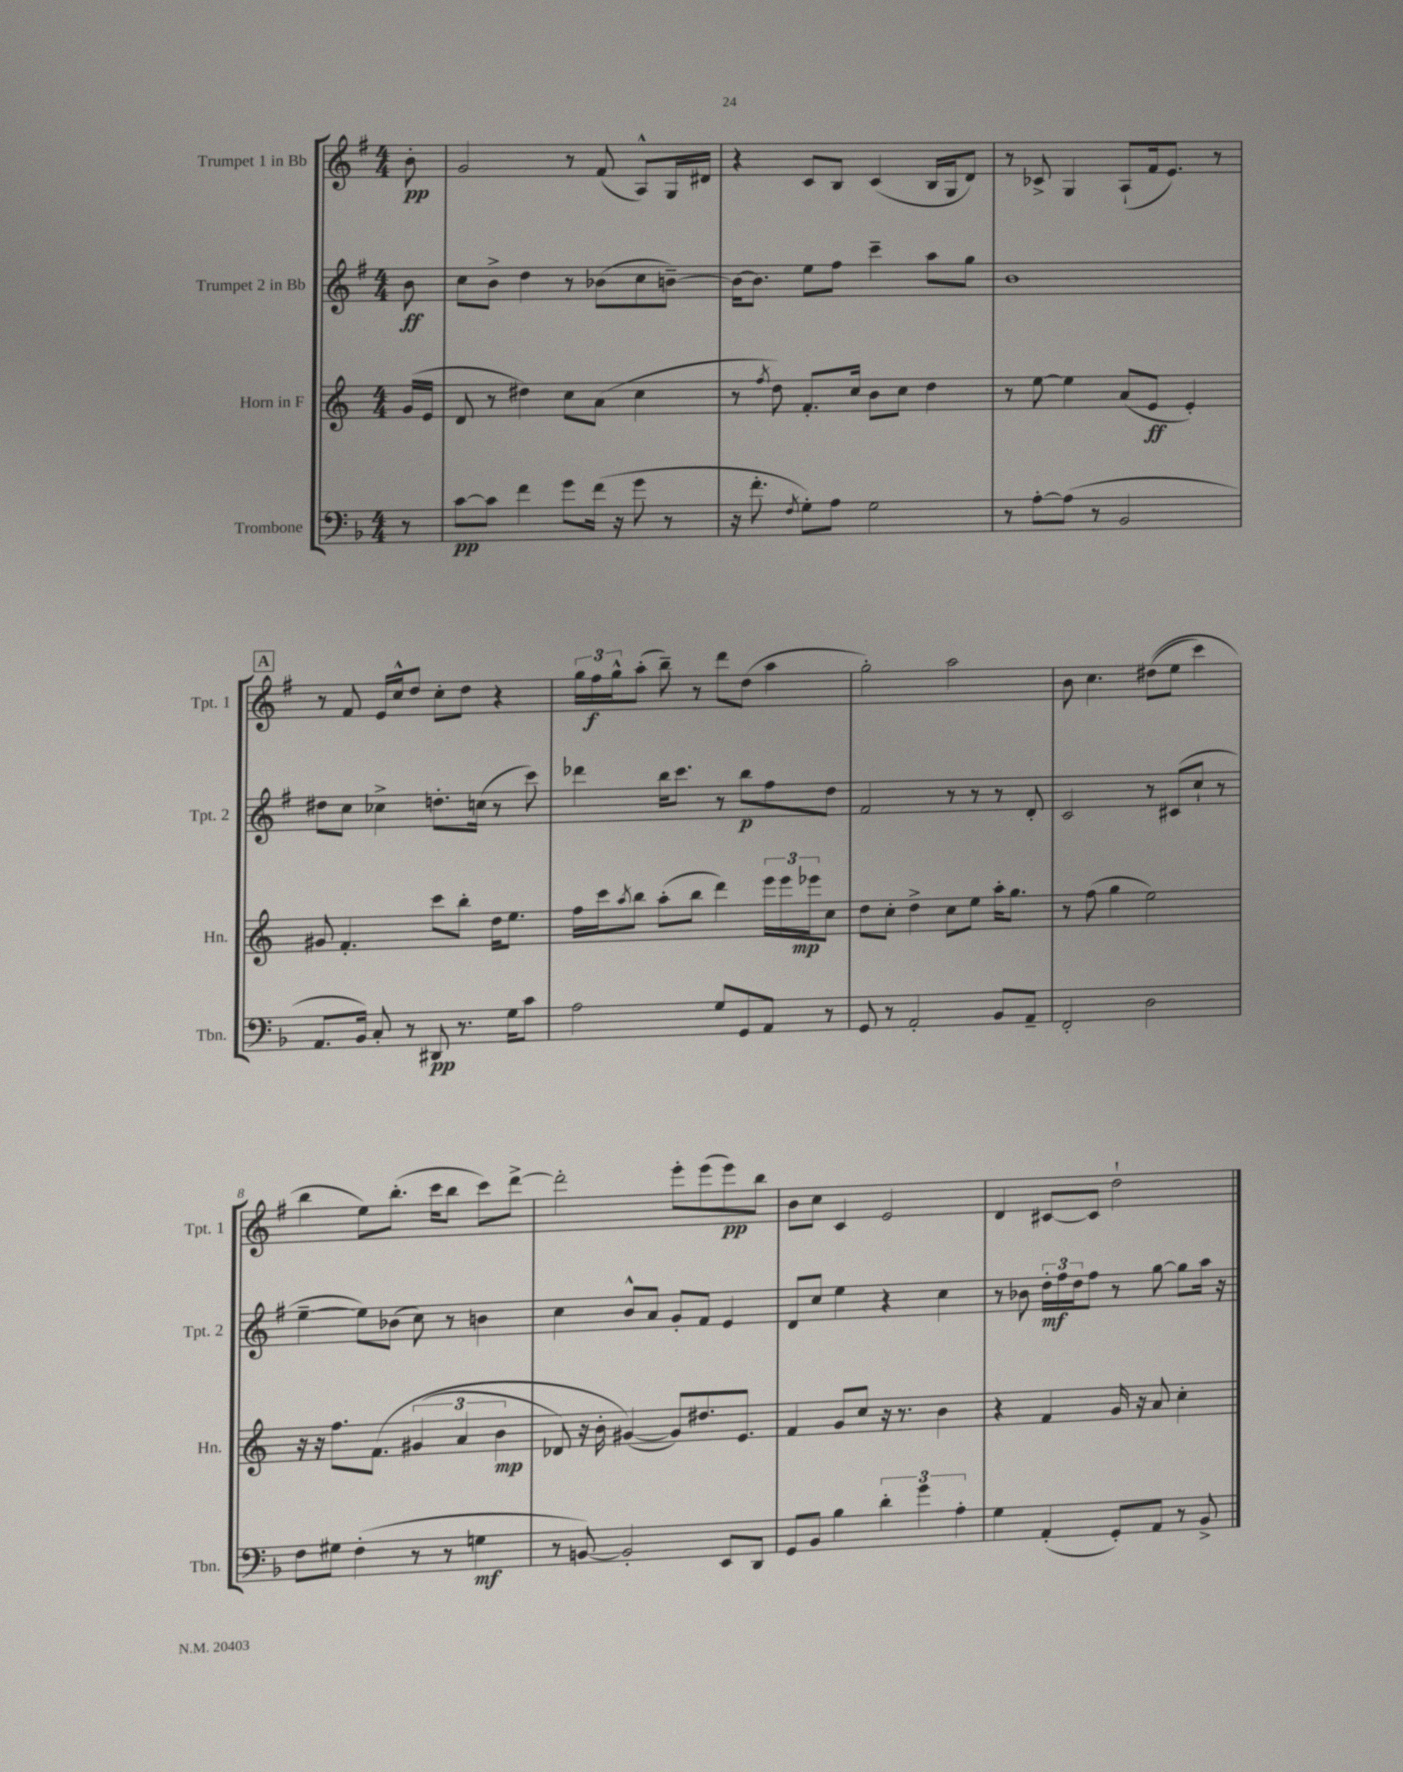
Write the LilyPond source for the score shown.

<<
\new StaffGroup <<
\new Staff = "s0" \with { instrumentName = "Trumpet 1 in Bb" shortInstrumentName = "Tpt. 1" } {
    \clef treble \key g \major \numericTimeSignature \time 4/4 \partial 8
    b'8-.\pp |
    g'2 r8 fis'8( a8-^) g16 dis'16 |
    r4 c'8 b8 c'4( b16 g16 d'8) |
    r8 ces'8-> g4 a8-!( fis'16 e'8.) r8 |
    \mark \markup { \box "A" } r8 fis'8 e'16 c''16-^ d''8 c''8-. d''8 r4 |
    \tuplet 3/2 { g''16 fis''16\f g''16-^ } a''8-.( b''8--) r8 d'''8 d''8( a''4 |
    g''2-.) a''2 |
    b'8 c''4. dis''8(\( e''8 c'''4) |
    b''4 e''8\) b''8.-.( c'''16 b''8 c'''8) d'''8~-> |
    d'''2-. e'''8-. e'''8( e'''8\pp) b''8 |
    b'8 c''8 c'4 e'2 |
    d'4 cis'8~ cis'8 d''2-! \bar "|." |
}
\new Staff = "s1" \with { instrumentName = "Trumpet 2 in Bb" shortInstrumentName = "Tpt. 2" } {
    \clef treble \key g \major \numericTimeSignature \time 4/4 \partial 8
    b'8\ff |
    c''8 b'8-> d''4 r8 bes'8( c''8 b'8~--) |
    b'16~ b'8. e''8 fis''8 c'''4-- a''8 g''8 |
    b'1 |
    \mark \markup { \box "A" } dis''8 c''8 ces''4-> d''8.-. c''16( r8 c'''8) |
    des'''4 b''16 c'''8. r8 b''8\p fis''8 d''8 |
    fis'2 r8 r8 r8 d'8-. |
    c'2 r8 cis'8( c''8-! r8 |
    e''4~-- e''8) bes'8( c''8) r8 b'4 |
    c''4 b'8-^ a'8 g'8-. fis'8 e'4 |
    d'8 c''8 e''4 r4 c''4 |
    r8 bes'8 \tuplet 3/2 { d''16-.\mf fis''16 d''16 } fis''8 r8 g''8~ g''8 a''16 r16 \bar "|." |
}
\new Staff = "s2" \with { instrumentName = "Horn in F" shortInstrumentName = "Hn." } {
    \clef treble \key c \major \numericTimeSignature \time 4/4 \partial 8
    g'16( e'16 |
    d'8 r8 dis''4) c''8 a'8( c''4 |
    r8 \acciaccatura { f''8 } d''8) f'8.-. c''16 b'8 c''8 d''4 |
    r8 e''8~ e''4 a'8( e'8\ff e'4-.) |
    \mark \markup { \box "A" } gis'8 f'4.-. c'''8 b''8-. d''16 e''8. |
    f''16 c'''16 \acciaccatura { a''8 } b''8 a''8-.( b''8 d'''4) \tuplet 3/2 { e'''16 e'''16 ees'''16\mp } c''8 |
    d''8 c''8-. d''4-> c''8 e''8 a''16-. g''8. |
    r8 f''8( g''4 e''2) |
    r16 r16 f''8. f'8.\( \tuplet 3/2 { gis'4( a'4 b'4\mp } |
    des'8) r16 b'16-. gis'4~(\) gis'8) dis''8. e'8. |
    f'4 g'8 c''8 r16 r8. b'4 |
    r4 f'4 g'16 r16 a'8 c''4-. \bar "|." |
}
\new Staff = "s3" \with { instrumentName = "Trombone" shortInstrumentName = "Tbn." } {
    \clef bass \key f \major \numericTimeSignature \time 4/4 \partial 8
    r8 |
    c'8~\pp c'8 f'4 g'8 f'16( r16 g'8 r8 |
    r16 f'8.-. \acciaccatura { f8 } g8-.) a8 g2 |
    r8 a8~-. a8( r8 bes,2 |
    \mark \markup { \box "A" } a,8. bes,16) c8-. r8 dis,8\pp r8. g16 c'8 |
    a2 g8 g,8 a,8 r8 |
    g,8 r8 a,2-. bes,8 a,8-- |
    f,2-. d2 |
    f8 gis8 f4-.( r8 r8 g4\mf |
    r8 b,8~) b,2-. e,8 d,8 |
    g,8 bes,8 bes4 \tuplet 3/2 { d'4-. g'4 a4-. } |
    g4 a,4-.( g,8-.) a,8 r8 bes,8-> \bar "|." |
}
>>
>>
